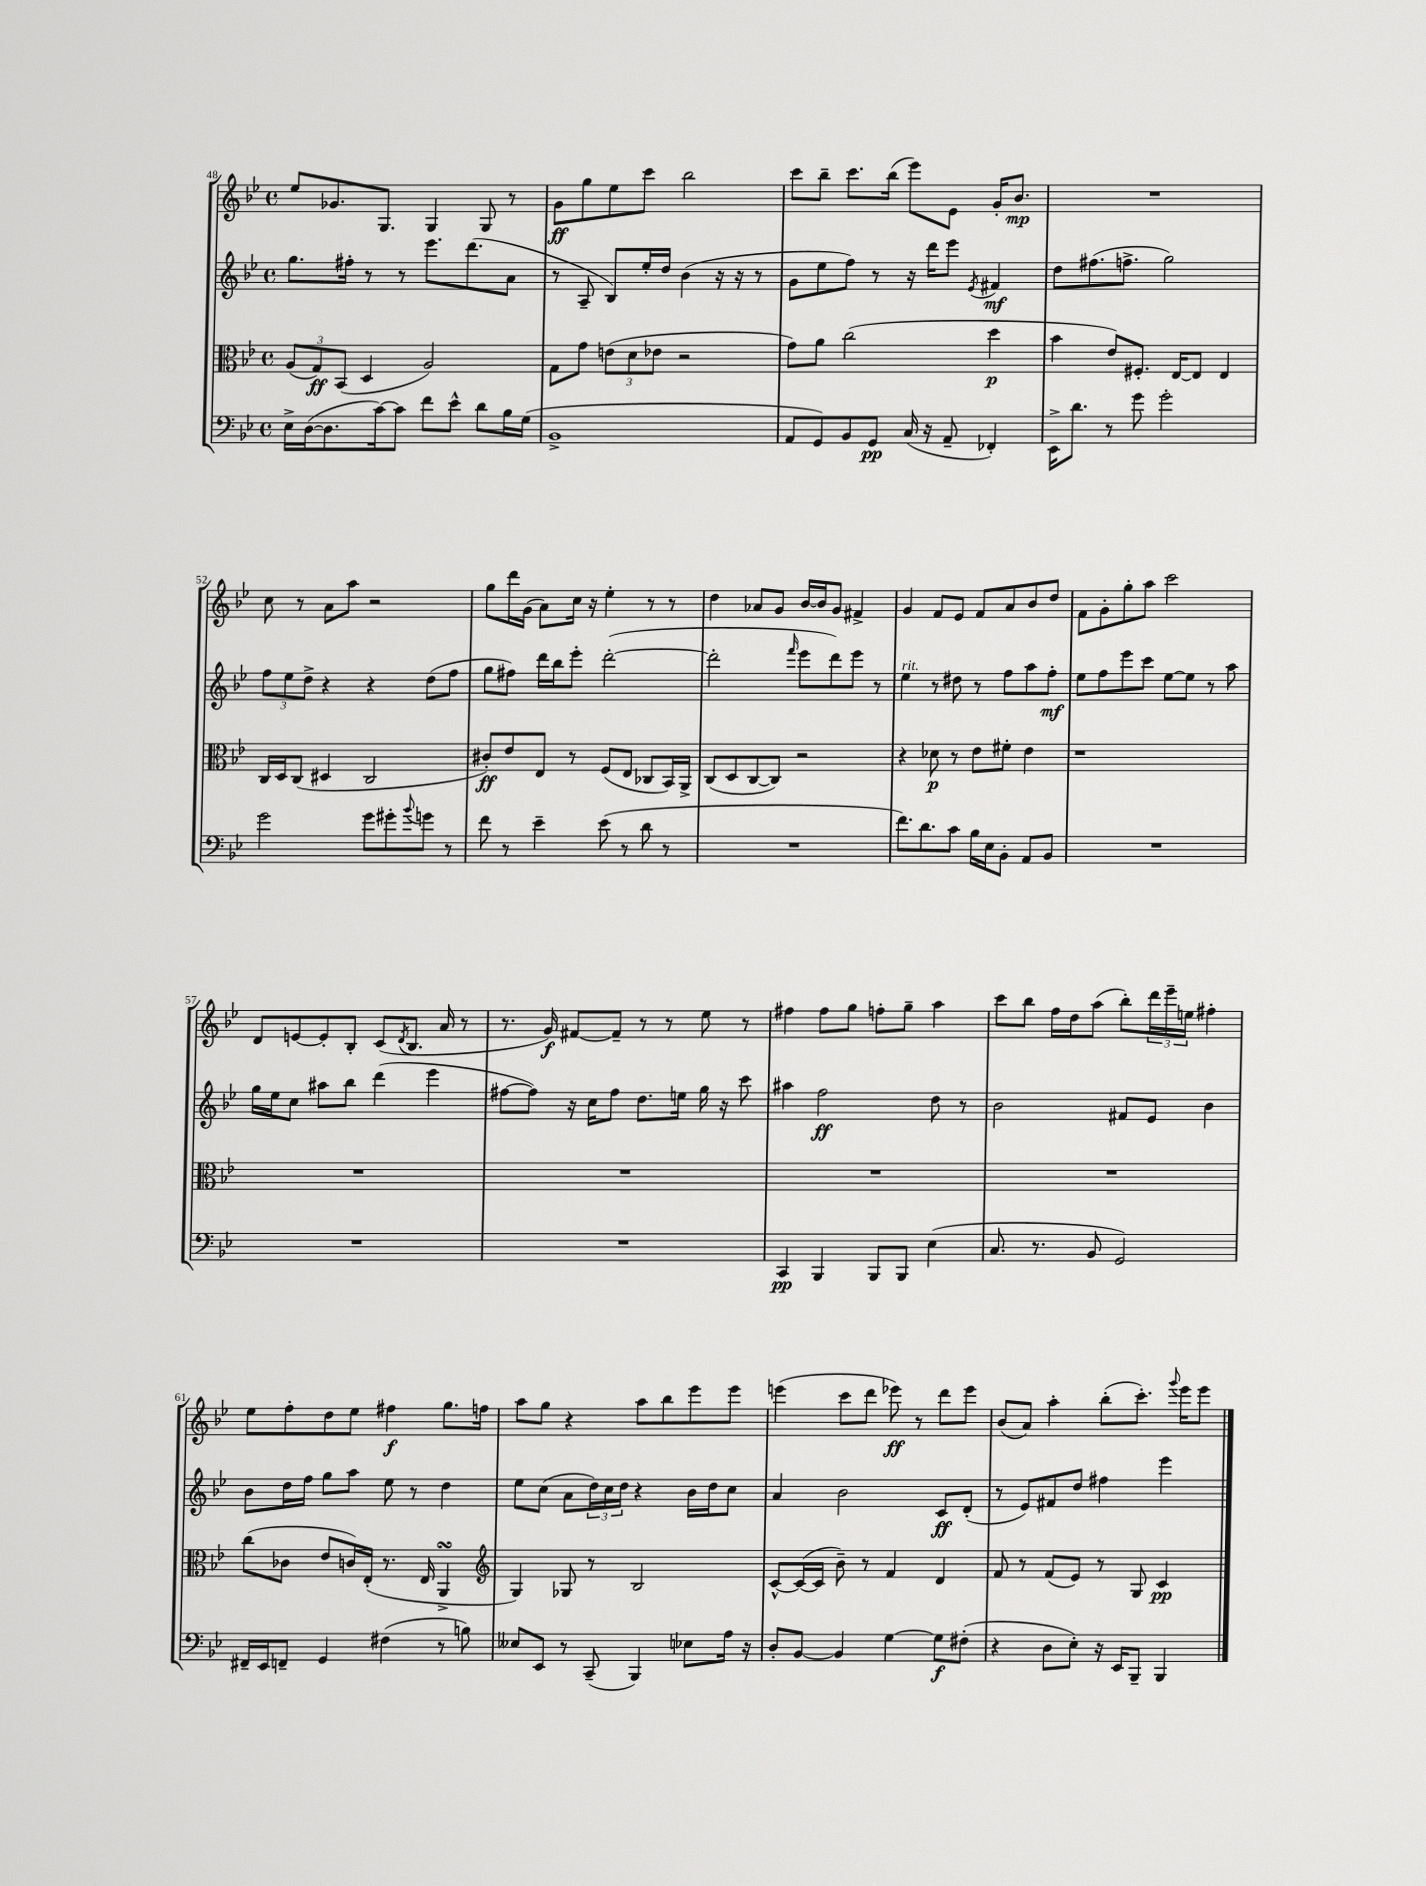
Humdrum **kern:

**kern	**kern	**kern	**kern
*staff4	*staff3	*staff2	*staff1
*clefF4	*clefC3	*clefG2	*clefG2
*k[b-e-]	*k[b-e-]	*k[b-e-]	*k[b-e-]
*M4/4	*M4/4	*M4/4	*M4/4
*met(c)	*met(c)	*met(c)	*met(c)
16E-^\LL	(12A/L	8.gg\L	8ee-/L
([16D\J	.	.	.
.	12G/)	.	.
8.D\]	.	.	8.g-/
.	(12BB-/J	.	.
.	.	16ff#'\Jk	.
.	4D/	8r	.
[16c\k)	.	.	8.G/J
8c\]J	.	8r	.
8f\L	2A/)	8.eee-\L	4G/
8e-^^\J	.	.	.
.	.	(8.ddd\	.
8d\L	.	.	8G/
16B-\L	.	8a\J	8r
(16G\JJ	.	.	.
=	=	=	=
1BB-^	8G\L	8r	8g\L
.	8g\J	8A~/	8gg\
.	(12e\L	8B-/L)	8ee-\
.	12d\	.	.
.	.	16ee-'/L	8ccc\J
.	12e-\J	.	.
.	.	16dd/JJ	.
.	2r	(4b-\	2bb-\
.	.	16r	.
.	.	16r	.
.	.	8r	.
=	=	=	=
8AA/L	8g\L)	8g\L	8ccc\L
8GG/)	8a\J	8ee-\	8bb-~\J
8BB-/	(2cc\	8ff\J)	8.ccc\L
8GG/J	.	8r	.
.	.	.	(16bb-\Jk
(16C/	.	16r	8eee-\L)
16r	.	16ddd\LK	.
8AA~/	.	8eee-\J	8e-\J
.	.	8qe-/	.
4FF-'/)	4dd\	4f#/	16g'/LK
.	.	.	8.b-/J
=	=	=	=
16EE-^\LK	4b-\	8dd\L	1r
8.d\J	.	.	.
.	.	(8.ff#\	.
8r	8e-/L)	.	.
.	.	8.ff^\J	.
8g\	8.F#'/J	.	.
2g'\	.	2gg\)	.
.	[16E-/LK	.	.
.	8E-/]J	.	.
.	4E-/	.	.
=	=	=	=
2g\	16C/LL	12ff\L	8cc\
.	16D/J	.	.
.	.	12ee-\	.
.	(8C/J	.	8r
.	.	12dd^\J	.
.	4D#/	4r	8a\L
.	.	.	8aa\J
8g\L	2C/	4r	2r
8g#'\	.	.	.
8qqb-/	.	.	.
8g\J	.	(8dd\L	.
8r	.	8ff\J	.
=	=	=	=
8f\	8c#'/L)	8gg\L	8gg\L
8r	8e-/	8ff#\J)	16ddd\L
.	.	.	(16g\JJ
4e-~\	8E-/J	16ddd\LL	8a\L)
.	.	16bb-\J	.
.	8r	8eee-'\J	16cc\Jk
.	.	.	16r
(8e-\	(8F/L	([2ddd'\	4ee-'\
8r	8E-/J	.	.
8d\	8C-/L	.	8r
8r	16BB-/L)	.	8r
.	16AA^/JJ	.	.
=	=	=	=
1r	(8C/L	2ddd'\]	4dd\
.	8D/	.	.
.	[8C/	.	8a-/L
.	8C/]J)	.	8g/J
.	.	16qqfff/	.
.	2r	8eee-\L	[16b-/LL
.	.	.	16b-/]J
.	.	8ddd\)	8g/J
.	.	8eee-\J	4f#^/
.	.	8r	.
=	=	=	=
8.f\L)	4r	4ee-\	4g/
8.d\	.	.	.
.	8d-\	8r	8f/L
8c\J	8r	8dd#\	8e-/J
16B-\LL	8e-\L	8r	8f/L
16E-\J	.	.	.
8BB-'\J	8f#'\J	8ff\L	8a/
8AA/L	4e-\	8aa\	8b-/
8BB-/J	.	8ff'\J	8dd/J
=	=	=	=
1r	1r	8ee-\L	8f\L
.	.	8ff\	8g'\
.	.	8eee-\	8gg'\
.	.	8ccc\J	8aa\J
.	.	[8ee-\L	2ccc\
.	.	8ee-\]J	.
.	.	8r	.
.	.	8aa\	.
=	=	=	=
1r	1r	16gg\LL	8d/L
.	.	16ee-\J	.
.	.	8cc\J	[8e/
.	.	8aa#\L	8e'/]
.	.	8bb-\J	8B-'/J
.	.	(4ddd\	(8c/L
.	.	.	8qd/
.	.	.	8.B-/J
.	.	4eee-\	.
.	.	.	16a/
.	.	.	8r
=	=	=	=
1r	1r	[8ff#\L	8.r
.	.	8ff#\]J)	.
.	.	.	16g/)
.	.	16r	[8f#/L
.	.	16cc\LK	.
.	.	8ff#\J	8f#~/]J
.	.	8.dd\L	8r
.	.	.	8r
.	.	16ee\Jk	.
.	.	16gg\	8ee-\
.	.	16r	.
.	.	8ccc\	8r
=	=	=	=
4CC/	1r	4aa#\	4ff#\
4BBB-/	.	2ff\	8ff#\L
.	.	.	8gg\J
8BBB-/L	.	.	8ff'\L
8BBB-/J	.	.	8gg~\J
(4E-\	.	8dd\	4aa\
.	.	8r	.
=	=	=	=
8.C/	1r	2b-\	8ccc\L
.	.	.	8bb-\J
8.r	.	.	.
.	.	.	16ff\LL
.	.	.	16dd\J
8BB-/	.	.	(8aa\J
2GG/)	.	8f#/L	8bb-'\L)
.	.	8e-/J	24ddd\L
.	.	.	24eee-~\
.	.	.	24ee\JJ
.	.	4b-\	4ff#'\
=	=	=	=
16FF#~/LL	(8cc\L	8b-\L	8ee-\L
16EE-/J	.	.	.
8FF~/J	8c-\J	16dd\L	8ff'\
.	.	16ff\JJ	.
4GG/	8e-/L	8gg\L	8dd\
.	16c/L)	8aa\J	8ee-\J
.	(16E-'/JJ	.	.
(4F#\	8.r	8ee-\	4ff#\
.	.	8r	.
.	16E-/	.	.
8r	4AA^/	4dd\	8.gg\L
8B\)	.	.	.
.	.	.	16ff\Jk
=	=	=	=
*	*clefG2	*	*
8E--/L	4G/)	8ee-\L	8aa\L
8EE-/J	.	(8cc\J	8gg\J
8r	8G-/	8a\L	4r
(8CC~/	8r	24dd\L)	.
.	.	24cc\	.
.	.	24dd\JJ	.
4BBB-/)	2B-/	4r	8aa\L
.	.	.	8bb-\
8E-\L	.	16b-\LL	8eee-\
.	.	16dd\J	.
16A\Jk	.	8cc\J	8eee-\J
16r	.	.	.
=	=	=	=
8D'/L	[8c^^/L	4a/	(4eee\
[8BB-/J	(16c/_L	.	.
.	16c/]JJ	.	.
4BB-/]	8b-~\)	2b-\	8ccc\L
.	8r	.	8ddd\J
[4G\	4f/	.	8eee-\)
.	.	.	8r
8G\]L	4d/	8c/L	8ddd\L
(8F#'\J	.	(8d'/J	8eee-\J
=	=	=	=
4r	8f/	8r	(8b-/L
.	8r	8e-/L)	8a/J)
8D\L	(8f/L	8f#/	4aa'\
8E-'\J)	8e-/J)	8dd/J	.
16r	8r	4ff#\	(8bb-'\L
16EE-/LK	.	.	.
8BBB-~/J	8G/	.	8.ccc'\J)
4BBB-/	4c/	4eee-\	.
.	.	.	8qqggg/
.	.	.	16eee-\LK
.	.	.	8eee-\J
==	==	==	==
*-	*-	*-	*-
